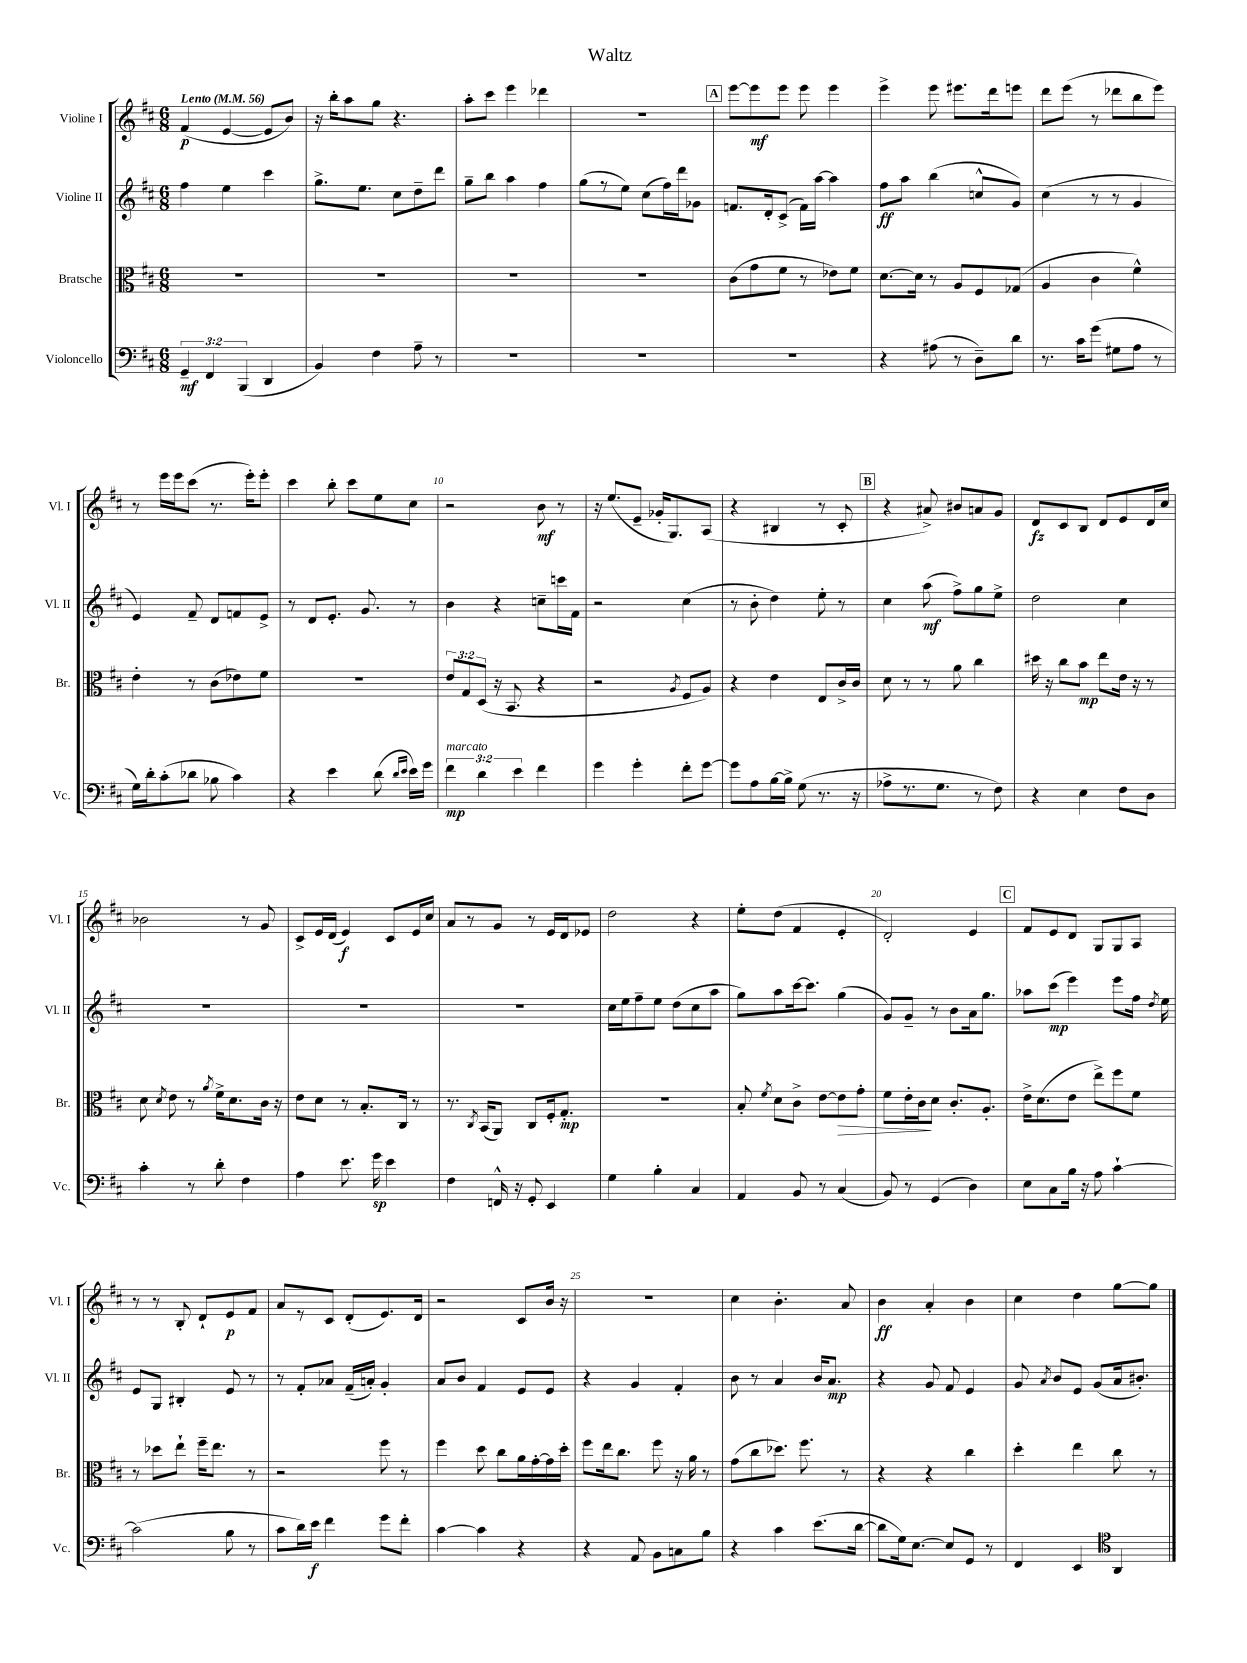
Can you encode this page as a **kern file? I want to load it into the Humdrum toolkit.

**kern	**dynam	**kern	**dynam	**kern	**dynam	**kern	**dynam
*part4	*part4	*part3	*part3	*part2	*part2	*part1	*part1
*staff4	*staff4	*staff3	*staff3	*staff2	*staff2	*staff1	*staff1
*I"Violoncello	*	*I"Bratsche	*	*I"Violine II	*	*I"Violine I	*
*I'Vc.	*	*I'Br.	*	*I'Vl. II	*	*I'Vl. I	*
*clefF4	*	*clefC3	*	*clefG2	*	*clefG2	*
*k[f#c#]	*	*k[f#c#]	*	*k[f#c#]	*	*k[f#c#]	*
*M6/8	*	*M6/8	*	*M6/8	*	*M6/8	*
*MM56	*	*MM56	*	*MM56	*	*MM56	*
=1	=1	=1	=1	=1	=1	=1	=1
!	!	!	!	!	!	!LO:TX:a:B:t=Lento	!
6GG~/	mf	2.r	.	4ff#\	.	(4f#/	p
6FF#/	.	.	.	.	.	.	.
.	.	.	.	4ee\	.	[4e/	.
(6BBB/	.	.	.	.	.	.	.
4DD/	.	.	.	4ccc#\	.	8e/L]	.
.	.	.	.	.	.	8b/J)	.
=2	=2	=2	=2	=2	=2	=2	=2
4BB/)	.	2.r	.	8.gg^\L	.	16r	.
.	.	.	.	.	.	16bb'\KL	.
.	.	.	.	.	.	8aa\	.
.	.	.	.	8.ee\J	.	.	.
4F#\	.	.	.	.	.	8gg\J	.
.	.	.	.	8cc#\L	.	4.r	.
8A~\	.	.	.	8dd~\	.	.	.
8r	.	.	.	8ddd\J	.	.	.
=3	=3	=3	=3	=3	=3	=3	=3
2.r	.	2.r	.	8gg~\L	.	8aa'\L	.
.	.	.	.	8bb\J	.	8ccc#\J	.
.	.	.	.	4aa\	.	4eee\	.
.	.	.	.	4ff#\	.	4ddd-X\	.
=4	=4	=4	=4	=4	=4	=4	=4
2.r	.	2.r	.	(8gg\L	.	2.r	.
.	.	.	.	8r	.	.	.
.	.	.	.	8ee\J)	.	.	.
.	.	.	.	(8cc#\L	.	.	.
.	.	.	.	16ff#\L)	.	.	.
.	.	.	.	16ddd\J	.	.	.
.	.	.	.	8g-X\J	.	.	.
!!LO:REH:place=s1:t=A
=5	=5	=5	=5	=5	=5	=5	=5
2.r	.	(8c#\L	.	8.fn/L	.	[8eee\L	.
.	.	8g\	.	.	.	8eee\]	mf
.	.	.	.	16d'/k	.	.	.
.	.	8f#\J	.	(8c#^/J	.	8eee\J	.
.	.	8r	.	16f\LL)	.	8eee\	.
.	.	.	.	[16aa\JJ	.	.	.
.	.	8e-X\L)	.	4aa\]	.	4eee\	.
.	.	8f#\J	.	.	.	.	.
=6	=6	=6	=6	=6	=6	=6	=6
4r	.	[8.d\L	.	8ff#\L	ff	4eee^\	.
.	.	.	.	8aa\J	.	.	.
.	.	16d\Jk]	.	.	.	.	.
(8A#X\	.	8r	.	(4bb\	.	8eee\	.
8r	.	8A/L	.	.	.	8.eee#X\L	.
8D~\L)	.	8F#/	.	8ccn^^/L	.	.	.
.	.	.	.	.	.	16ddd\k	.
8d\J	.	(8G-X/J	.	8g/J)	.	8eeen\J	.
=7	=7	=7	=7	=7	=7	=7	=7
8.r	.	4A/	.	(4cc#\	.	8ddd\L	.
.	.	.	.	.	.	(8eee\J	.
16c#\KL	.	.	.	.	.	.	.
(8g\J	.	4c#\	.	8r	.	8r	.
8G#X\L	.	.	.	8r	.	8ddd-X\L	.
8A\J	.	4f#^^\)	.	4g/	.	8bb\	.
8r	.	.	.	.	.	8eee\J)	.
!!LO:LB:g=z
=8	=8	=8	=8	=8	=8	=8	=8
16G\LL)	.	4e'\	.	4e/)	.	8r	.
16d'\J	.	.	.	.	.	.	.
(8c#'\	.	.	.	.	.	16eee\LL	.
.	.	.	.	.	.	16eee\J	.
8d-X\J	.	8r	.	8f#~/	.	(8ccc#\J	.
8B-X\	.	(8c#\L	.	8d/L	.	8.r	.
4c#\)	.	8e-X\)	.	8fn/	.	.	.
.	.	.	.	.	.	16eee'\KL)	.
.	.	8f#\J	.	8e^/J	.	8eee'\J	.
=9	=9	=9	=9	=9	=9	=9	=9
4r	.	2.r	.	8r	.	4ccc#\	.
.	.	.	.	8d/L	.	.	.
4e\	.	.	.	8.e'/J	.	8bb'\	.
.	.	.	.	.	.	8ccc#\L	.
.	.	.	.	8.g/	.	.	.
(8d\	.	.	.	.	.	8ee\	.
16qqd/LL	.	.	.	.	.	.	.
16qqe/JJ	.	.	.	.	.	.	.
16e\LL)	.	.	.	8r	.	8cc#\J	.
16g\JJ	.	.	.	.	.	.	.
=10	=10	=10	=10	=10	=10	=10	=10
!LO:TX:a:i:t=marcato	!	!	!	!	!	!	!
6f#\	mp	12e/L	.	4b\	.	2r	.
.	.	12G/	.	.	.	.	.
6d\	.	(12D/J	.	.	.	.	.
.	.	16r	.	4r	.	.	.
.	.	8.BB/	.	.	.	.	.
6e\	.	.	.	.	.	.	.
4f#\	.	4r	.	8ccn~\L	.	8b\	mf
.	.	.	.	16cccn\L	.	8r	.
.	.	.	.	16f#\JJ	.	.	.
=11	=11	=11	=11	=11	=11	=11	=11
4g\	.	2r	.	2r	.	16r	.
.	.	.	.	.	.	(8.ee/L	.
4g'\	.	.	.	.	.	8e~/J	.
.	.	.	.	.	.	16g-X'/KL	.
.	.	.	.	.	.	8.G/)	.
.	.	8qA/	.	.	.	.	.
8f#'\L	.	8F#/L	.	(4cc#\	.	.	.
[8g\J	.	8A/J)	.	.	.	(8A/J	.
=12	=12	=12	=12	=12	=12	=12	=12
8g\L]	.	4r	.	8r	.	4r	.
8A\	.	.	.	8b'\	.	.	.
[16B\L	.	4e\	.	4dd\)	.	4B#X/	.
16B^\JJ]	.	.	.	.	.	.	.
(8G\	.	.	.	.	.	.	.
8.r	.	8E/L	.	8ee'\	.	8r	.
.	.	16c#^/L	.	8r	.	8c#'/	.
16r	.	16c#/JJ	.	.	.	.	.
!!LO:REH:place=s1:t=B
=13	=13	=13	=13	=13	=13	=13	=13
8A-X^\L	.	8d\	.	4cc#\	.	4r	.
8.r	.	8r	.	.	.	.	.
.	.	8r	.	(8aa\	mf	8a#X^/)	.
8.G\J	.	.	.	.	.	.	.
.	.	8a\	.	8ff#^\L)	.	8b#X/L	.
8r	.	4cc#\	.	8gg\	.	8an/	.
8F#\)	.	.	.	8ee^\J	.	8g/J	.
=14	=14	=14	=14	=14	=14	=14	=14
4r	.	16dd#X\	.	2dd\	.	8d/L	fz
.	.	16r	.	.	.	.	.
.	.	8cc#\L	.	.	.	8c#/	.
4E\	.	8b\J	mp	.	.	8B/J	.
.	.	8ee\L	.	.	.	8d/L	.
8F#\L	.	16e\Jk	.	4cc#\	.	8e/	.
.	.	16r	.	.	.	.	.
8D\J	.	8r	.	.	.	16d/L	.
.	.	.	.	.	.	16cc#/JJ	.
!!LO:LB:g=z
=15	=15	=15	=15	=15	=15	=15	=15
4c#'\	.	8d\	.	2.r	.	2b-X\	.
.	.	8qd/	.	.	.	.	.
.	.	8e\	.	.	.	.	.
8r	.	8r	.	.	.	.	.
.	.	8qa/	.	.	.	.	.
8d'\	.	16f#^\KL	.	.	.	.	.
.	.	8.d\	.	.	.	.	.
4F#\	.	.	.	.	.	8r	.
.	.	16c#\Jk	.	.	.	8g/	.
.	.	16r	.	.	.	.	.
=16	=16	=16	=16	=16	=16	=16	=16
4A\	.	8e\L	.	2.r	.	8c#^/L	.
.	.	8d\J	.	.	.	16e/L	.
.	.	.	.	.	.	(16d/JJ	.
8.e\	.	8r	.	.	.	4e/)	f
.	.	8.B'/L	.	.	.	.	.
16g\	sp	.	.	.	.	.	.
4e\	.	.	.	.	.	8c#/L	.
.	.	16C#/Jk	.	.	.	.	.
.	.	8r	.	.	.	16e/L	.
.	.	.	.	.	.	16cc#/JJ	.
=17	=17	=17	=17	=17	=17	=17	=17
4F#\	.	8.r	.	2.r	.	8a/L	.
.	.	.	.	.	.	8r	.
.	.	8qC#/	.	.	.	.	.
.	.	(16BB/KL	.	.	.	.	.
16FFn^^/	.	8AA/J)	.	.	.	8g/J	.
16r	.	.	.	.	.	.	.
8GG'/	.	8C#/L	.	.	.	8r	.
4EE/	.	16F#'/k	.	.	.	16e/LL	.
.	.	8.G'/J	mp	.	.	16d/J	.
.	.	.	.	.	.	8e-X/J	.
=18	=18	=18	=18	=18	=18	=18	=18
4G\	.	2.r	.	16cc#\LL	.	2dd\	.
.	.	.	.	16ee\J	.	.	.
.	.	.	.	8ff#~\	.	.	.
4B'\	.	.	.	8ee\J	.	.	.
.	.	.	.	(8dd\L	.	.	.
4C#/	.	.	.	8cc#\	.	4r	.
.	.	.	.	8aa\J	.	.	.
=19	=19	=19	=19	=19	=19	=19	=19
4AA/	.	8B'/	.	8gg\L)	.	8ee'\L	.
.	.	8qf#/	.	.	.	.	.
.	.	8d\L	.	8aa\	.	(8dd\J	.
8BB/	.	8c#^\J	.	[16ccc#\k	.	4f#/	.
.	.	.	.	8.ccc#\J]	.	.	.
8r	.	[8e\L	.	.	.	.	.
!	!	!	!LO:HP:b	!	!	!	!
(4C#/	.	8e\]	>	(4gg\	.	4e'/	.
.	.	8g'\J	.	.	.	.	.
=20	=20	=20	=20	=20	=20	=20	=20
8BB/)	.	8f#\L	.	8g/L)	.	2d'/)	.
8r	.	16e'\L	.	8g~/J	.	.	.
.	.	16c#\J	.	.	.	.	.
(4GG/	.	8d\J	]	8r	.	.	.
.	.	8.c#'/L	.	8b\L	.	.	.
4D\)	.	.	.	16a\k	.	4e/	.
.	.	8.A'/J	.	8.gg\J	.	.	.
!!LO:REH:place=s1:t=C
=21	=21	=21	=21	=21	=21	=21	=21
8E\L	.	16e^\KL	.	8aa-X\L	.	8f#/L	.
.	.	(8.d\	.	.	.	.	.
8C#\	.	.	.	(8ccc#\J	mp	8e/	.
16B\Jk	.	8e\J	.	4eee\)	.	8d/J	.
16r	.	.	.	.	.	.	.
8A\	.	8ee^\L)	.	.	.	8G/L	.
[4c#`\	.	8ff#\	.	8eee\L	.	8G/	.
.	.	8f#\J	.	16ff#\Jk	.	8A/J	.
.	.	.	.	8qdd/	.	.	.
.	.	.	.	16ee\	.	.	.
!!LO:LB:g=z
=22	=22	=22	=22	=22	=22	=22	=22
(2c#\]	.	8r	.	8e/L	.	8r	.
.	.	8dd-X\L	.	8G/J	.	8r	.
.	.	8ee`\J	.	4B#X'/	.	8B'/	.
.	.	16ff#~\KL	.	.	.	8d`/L	.
.	.	8.ee\J	.	.	.	.	.
8B\	.	.	.	8e/	.	8e/	p
8r	.	8r	.	8r	.	8f#/J	.
=23	=23	=23	=23	=23	=23	=23	=23
8c#\L	.	2r	.	8r	.	8a/L	.
16d\L)	.	.	.	8f#'/L	.	8r	.
16e\JJ	f	.	.	.	.	.	.
4f#\	.	.	.	8a-X/J	.	8c#/J	.
.	.	.	.	(16f#~/LL	.	(8d'/L	.
.	.	.	.	16an'/JJ)	.	.	.
8g\L	.	8ff#\	.	4g'/	.	8.e/)	.
8f#'\J	.	8r	.	.	.	.	.
.	.	.	.	.	.	16d/Jk	.
=24	=24	=24	=24	=24	=24	=24	=24
[4c#\	.	4ff#\	.	8a/L	.	2r	.
.	.	.	.	8b/J	.	.	.
4c#\]	.	8dd\	.	4f#/	.	.	.
.	.	8cc#\L	.	.	.	.	.
4r	.	16a\L	.	8e/L	.	8c#/L	.
.	.	[16g'\	.	.	.	.	.
.	.	16g\]	.	8e/J	.	16b/Jk	.
.	.	16dd'\JJ	.	.	.	16r	.
=25	=25	=25	=25	=25	=25	=25	=25
4r	.	8ff#\L	.	4r	.	2.r	.
.	.	16ee\k	.	.	.	.	.
.	.	8.cc#\J	.	.	.	.	.
8AA/	.	.	.	4g/	.	.	.
8BB\L	.	8ff#\	.	.	.	.	.
8Cn\	.	16r	.	4f#'/	.	.	.
.	.	16a\	.	.	.	.	.
8B\J	.	8r	.	.	.	.	.
=26	=26	=26	=26	=26	=26	=26	=26
4r	.	(8g\L	.	8b\	.	4cc#\	.
.	.	8cc#\	.	8r	.	.	.
4c#\	.	8.dd-X\J)	.	4a/	.	4.b'\	.
.	.	8.ff#\	.	.	.	.	.
(8.e\L	.	.	.	16b/KL	.	.	.
.	.	.	.	8.a/J	mp	.	.
.	.	8r	.	.	.	8a/	.
[16d\Jk	.	.	.	.	.	.	.
=27	=27	=27	=27	=27	=27	=27	=27
8d\L]	.	4r	.	4r	.	4b\	ff
16G\k)	.	.	.	.	.	.	.
[8.E\J	.	.	.	.	.	.	.
.	.	4r	.	8g/	.	4a'/	.
8E/L]	.	.	.	8f#/	.	.	.
8GG/J	.	4cc#\	.	4e/	.	4b\	.
8r	.	.	.	.	.	.	.
=28	=28	=28	=28	=28	=28	=28	=28
4FF#/	.	4dd'\	.	8g/	.	4cc#\	.
.	.	.	.	8qa/	.	.	.
.	.	.	.	8b/L	.	.	.
4EE/	.	4ee\	.	8e/J	.	4dd\	.
.	.	.	.	(8g/L	.	.	.
*clefC4	*	*	*	*	*	*	*
4AA/	.	8cc#\	.	16a/k	.	[8gg\L	.
.	.	.	.	8.b#X'/J)	.	.	.
.	.	8r	.	.	.	8gg\J]	.
==	==	==	==	==	==	==	==
*-	*-	*-	*-	*-	*-	*-	*-
